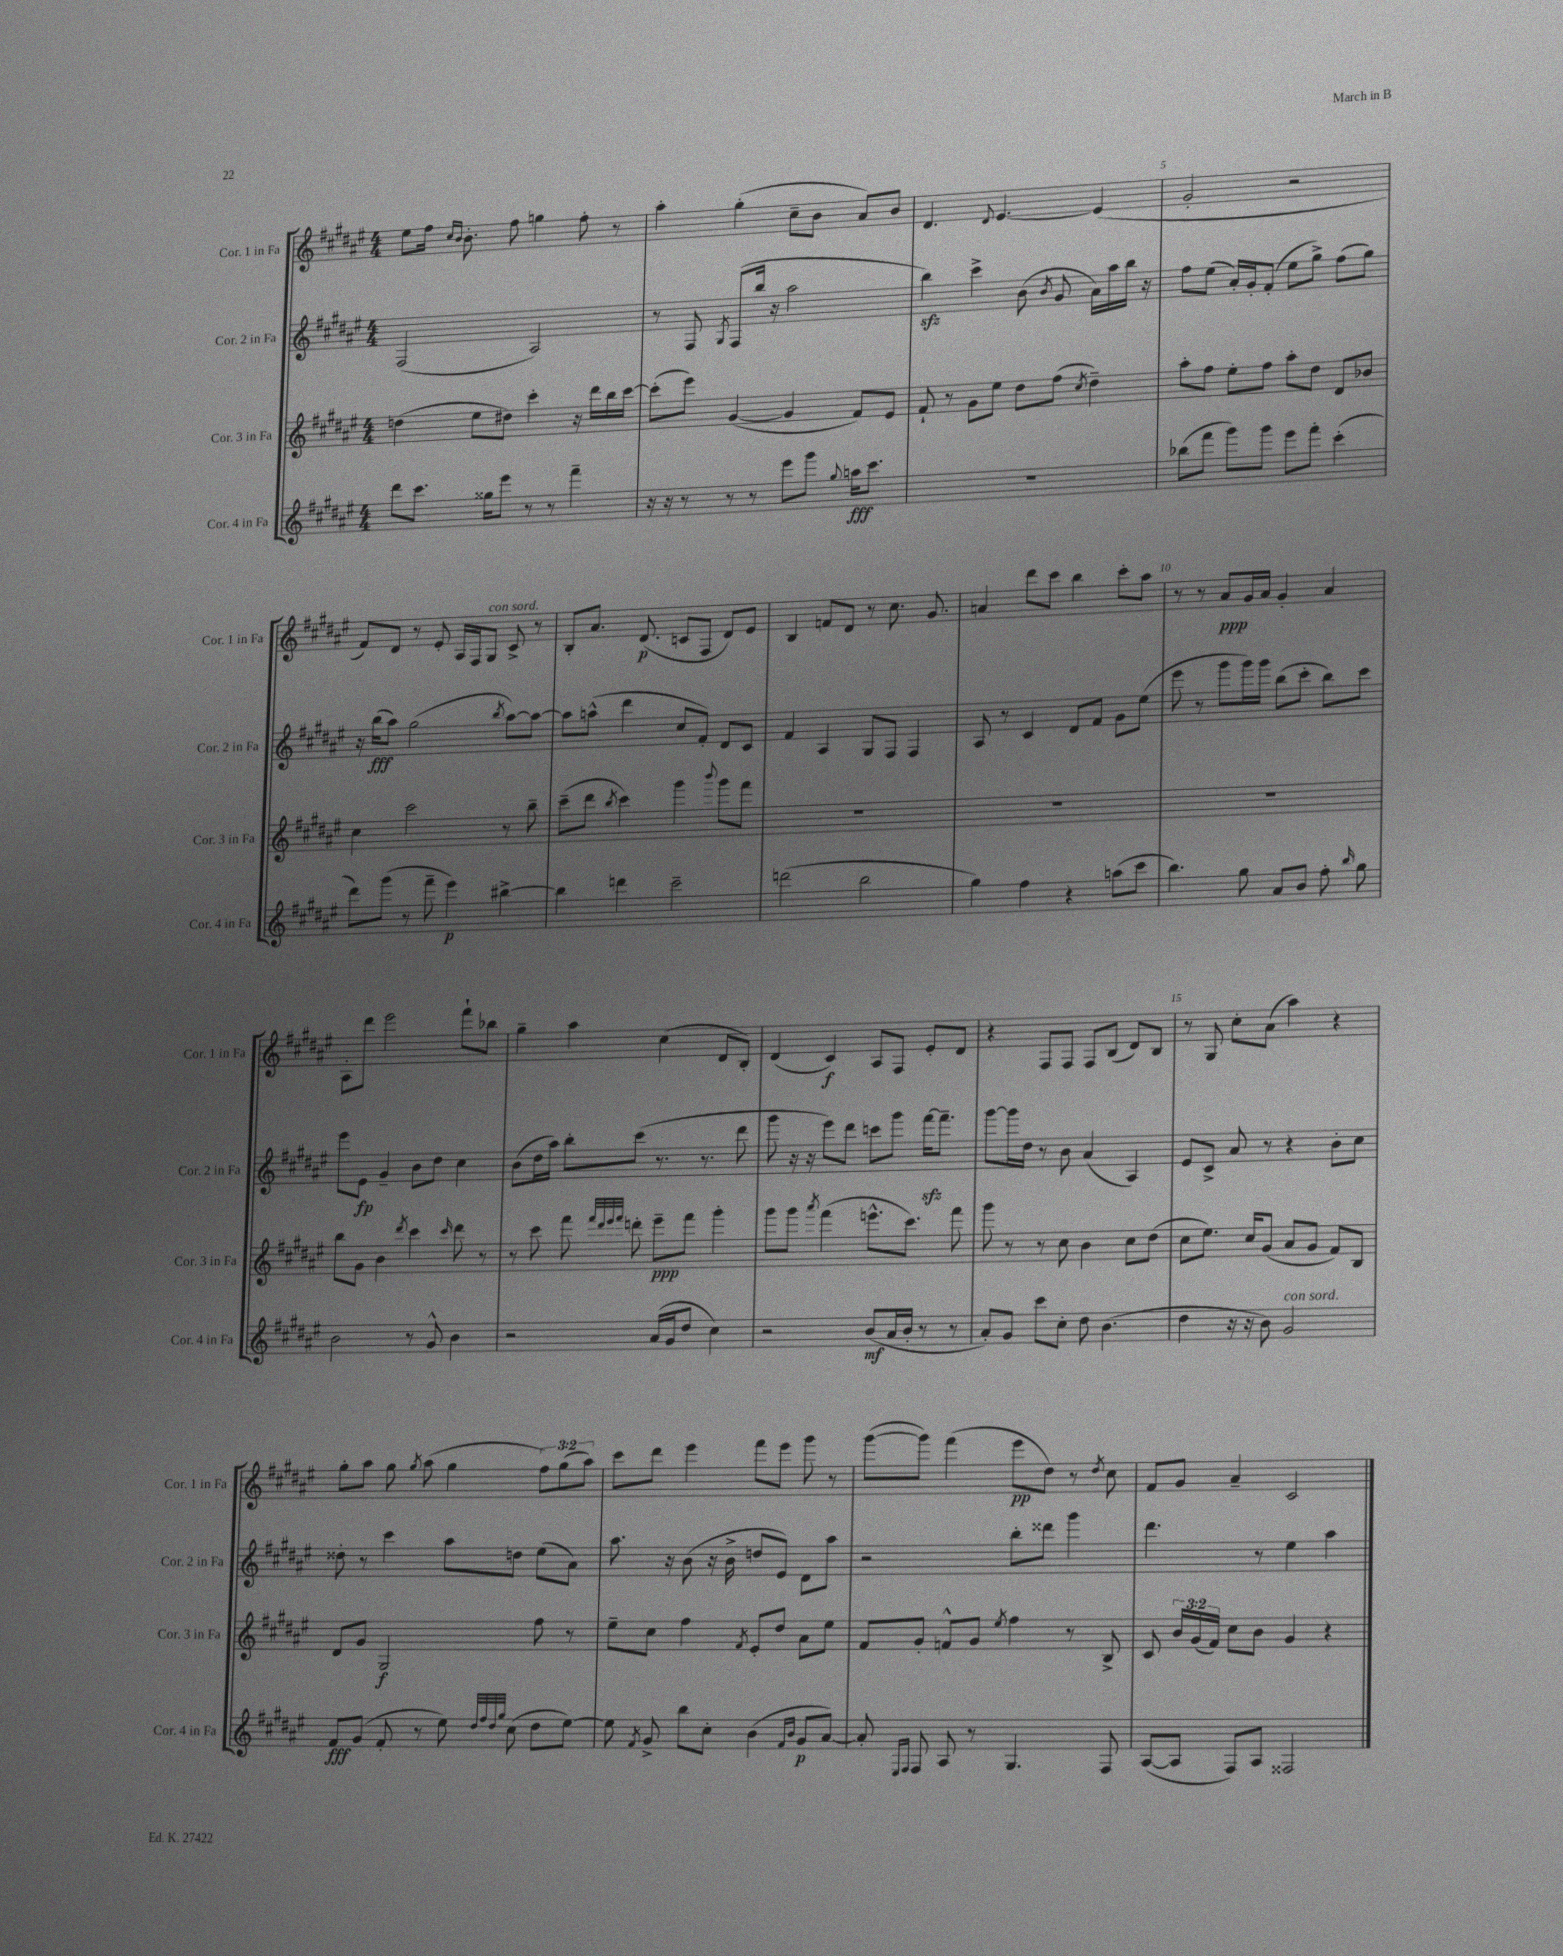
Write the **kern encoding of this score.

**kern	**kern	**kern	**kern
*staff4	*staff3	*staff2	*staff1
*clefG2	*clefG2	*clefG2	*clefG2
*k[f#c#g#d#a#e#]	*k[f#c#g#d#a#e#]	*k[f#c#g#d#a#e#]	*k[f#c#g#d#a#e#]
*M4/4	*M4/4	*M4/4	*M4/4
8ddd#\L	(4dd\	(2F#/	8ee#\L
8.ccc#\J	.	.	16ff#\Jk
.	.	.	16qqcc#/LL
.	.	.	16qqb/JJ
.	.	.	8.b'\
.	8ee#\L	.	.
16gg##\LK	.	.	.
8eee#\J	8dd#\J)	.	8ff#\
8r	4ccc#'\	2A#/)	4gg\
8r	.	.	.
4fff#~\	16r	.	8ff#'\
.	16ddd#\LL	.	.
.	16bb\	.	8r
.	[16ccc#\JJ	.	.
=	=	=	=
16r	(8ccc#'\]L	8r	4aa#'\
16r	.	.	.
8r	8eee#\J)	8F#/	.
.	.	8qG#/	.
8r	([4g#/	(8F#/L	(4gg#'\
8r	.	16bb/Jk	.
.	.	16r	.
8eee#\L	4g#/]	2aa#\	8cc#~\L
8ggg#\J	.	.	8b\J
8qqgg#/	.	.	.
16aa\LK	8f#/L)	.	8a#/L)
8.ccc#\J	.	.	.
.	8e#/J	.	8b/J
=	=	=	=
1r	8f#`/	4bb\)	4.d#/
.	8r	.	.
.	8g#\L	4ccc#^\	.
.	.	.	8qqd#/
.	8ee#\J	.	[4.e#/
.	8dd#\L	(8b\	.
.	.	8qb/	.
.	(8ff#\J	8g#/	.
.	8qcc#/	.	.
.	4dd#~\)	16a#\LL)	(4e#/]
.	.	16aa#\	.
.	.	16bb\JJ	.
.	.	16r	.
=	=	=	=
(8bb-\L	8aa#'\L	8ff#\L	2g#'/
8fff#\J	8ff#\J	(8ee#\J	.
8ggg#\L)	8ee#'\L	16a#'/LL)	.
.	.	16g#'/J	.
8ggg#\J	8ff#\J	(8f#'/J	.
8eee#\L	8aa#'\L	8ee#\L	2r
8fff#'\J	8dd#\J	8gg#^\J)	.
(4ccc#'\	8d#/L	(8ff#\L	.
.	8b-/J	8gg#\J)	.
=	=	=	=
8ddd#\L)	4cc#\	16r	8f#/L)
.	.	(16bb\LK	.
(8ggg#\J	.	8aa#\J)	8d#/J
8r	2ccc#\	(2gg#\	8r
8fff#~\	.	.	8e#'/
4eee#\)	.	.	16A#/LL
.	.	.	16F#/J
.	.	.	8G#/J
.	.	8qbb/	.
[4bb#^\	8r	[8aa#\L)	8c#^/
.	8bb~\	8aa#\_J	8r
=	=	=	=
4bb#\]	(8ccc#~\L	8aa#\]L	8B'/L
.	8ddd#\J	(8aa^^\J	8.a#/J
.	8qbb/	.	.
4ddd\	4ccc#\)	4ddd#\	.
.	.	.	(8.d#/
2ccc#~\	4ggg#\	8cc#/L	8c/L
.	.	8f#'/J)	8F#/J
.	8qqbbb/	.	.
.	8ggg#\L	8d#/L	8d#/L)
.	8fff#\J	8c#/J	8e#/J
=	=	=	=
(2ddd\	1r	4f#/	4B/
.	.	4A#/	8f/L
.	.	.	8d#/J
2bb\	.	8G#/L	8r
.	.	8F#/J	8.cc#\
.	.	4F#/	.
.	.	.	8.g#/
=	=	=	=
4gg#\)	1r	8A#/	4a/
.	.	8r	.
4ff#\	.	4c#/	8ddd#\L
.	.	.	8ccc#\J
4r	.	8d#/L	4bb\
.	.	8f#/J	.
(8aa\L	.	8g#\L	8ccc#'\L
8ccc#\J	.	(8ee#\J	8aa#\J
=	=	=	=
4.bb\)	1r	8eee#\	8r
.	.	8r	8r
.	.	8ggg#\L	8a#/L
8gg#\	.	16ggg#\L)	16g#/L
.	.	16ggg#\JJ	16a#/JJ
8a#/L	.	(8bb\L	4g#'/
8b/J	.	8ccc#'\J	.
8ff#'\	.	8bb\L)	4a#/
16qqbb/	.	.	.
8gg#\	.	8ccc#\J	.
=	=	=	=
2b\	8bb\L	8eee#\L	8A#'\L
.	8g#\J	8e#\J	8ddd#\J
.	4b\	4g#~/	2eee#\
.	8qddd#/	.	.
8r	4ccc#\	8b\L	.
8g#^^/	.	8dd#\J	.
.	16qqccc#/	.	.
4b\	8ddd#\	4cc#\	8fff#`\L
.	8r	.	8bb-\J
=	=	=	=
2r	8r	(8b\L	4gg#~\
.	8ccc#\	16dd#\L	.
.	.	16aa#\JJ)	.
.	8fff#\	8bb'\L	4aa#\
.	32qqfff#/LLL	.	.
.	32qqddd#/	.	.
.	32qqeee#/	.	.
.	32qqfff#/JJJ	.	.
.	8ddd'\	(8ccc#\J	.
(16a#/LL	8eee#~\L	8.r	(4cc#\
16g#/J	.	.	.
8dd#/J	8fff#\J	.	.
.	.	8.r	.
4cc#\)	4ggg#'\	.	8d#/L
.	.	8ddd#\	8B'/J)
=	=	=	=
2r	8ggg#\L	8ggg#\	(4d#/
.	8ggg#\J	16r	.
.	.	16r	.
.	8qaaa#/	.	.
.	(4fff#\	8eee#\L)	4c#/)
.	.	8ddd#\J	.
(8b/L	8.eee^^\L	8ccc\L	8A#/L
16a#/L	.	8ggg#\J	8F#/J
16b'/JJ	8.ccc#\J)	.	.
8r	.	[16fff#\LK	8e#'/L
.	.	8.fff#~\]J	.
8r	8fff#\	.	8d#/J
=	=	=	=
8a#'/L)	8ggg#\	[8ggg#\L	4r
8g#/J	8r	16ggg#\]L	.
.	.	16dd#\JJ	.
8ccc#\L	8r	8r	8F#/L
8cc#'\J	8cc#\	8b\	8F#/J
8dd#\	4b\	(4a#/	8F#/L
(4.b\	.	.	(8B/J
.	8cc#\L	4A#/)	8d#/L)
.	(8dd#\J	.	8B/J
=	=	=	=
4dd#\	8cc#\L	8e#/L	8r
.	8.ee#\J)	8c#^/J	8G#/
16r	.	8a#/	8cc#'\L
16r	16cc#/LK	.	.
8b\)	(8g#/J	8r	(8a#\J
2g#/	8a#/L	4r	4aa#\)
.	8g#/J	.	.
.	8f#/L)	8b'\L	4r
.	8B/J	8cc#\J	.
=	=	=	=
8f#/L	8d#/L	8dd##'\	8gg#'\L
(8g#/J	8g#/J	8r	8aa#\J
8f#'/	2G#/	4ccc#\	8gg#\
.	.	.	8qgg#/
8r	.	.	(8aa#\
8ee#\)	.	8aa#\L	4gg#\
32qqdd#/LLL	.	.	.
32qqff#/	.	.	.
32qqdd#/	.	.	.
32qqgg#/JJJ	.	.	.
(8cc#\	.	8dd\J	.
8dd#\L	8ff#\	(8ee#\L	12ff#\L)
.	.	.	(12gg#\
[8ee#\J)	8r	8a#\J)	.
.	.	.	12aa#\J)
=	=	=	=
8ee#\]	8ee#~\L	8.aa#\	8ccc#\L
8qf#/	.	.	.
8g#^/	8cc#\J	.	8ddd#\J
.	.	16r	.
8bb\L	4ff#\	(8b\	4eee#\
8cc#'\J	.	16r	.
.	.	16b^\	.
.	8qf#/	.	.
(4b\	8e#'/L	8dd/L	8fff#\L
.	8dd#/J	8e#/J)	8eee#\J
16qqf#/LL	.	.	.
16qqb/JJ	.	.	.
8g#/L	8a#\L	8d#\L	8ggg#\
[8a#/J)	8ee#\J	8aa#\J	8r
=	=	=	=
8a#'/]	8f#/L	2r	([8ggg#\L
16qqE#/LL	.	.	.
16qqF#/JJ	.	.	.
8F#/	8g#'/J	.	8ggg#\]J)
8A#/	8f^^/L	.	(4fff#\
8r	8g#/J	.	.
.	8qee#/	.	.
4.G#/	4ff#\	8bb'\L	8eee#\L
.	.	8ddd##\J	8dd#\J)
.	8r	4ggg#\	8r
.	.	.	8qdd#/
8F#/	8B^/	.	8cc#\
=	=	=	=
([8A#/L	8c#/	4.ddd#\	8f#/L
8A#/]J	24b/LL	.	8g#/J
.	(24g#/	.	.
.	24f#/JJ)	.	.
8F#/L)	8cc#\L	.	4a#~/
8A#/J	8b\J	8r	.
2F##/	4g#/	4ee#\	2c#/
.	4r	4aa#\	.
==	==	==	==
*-	*-	*-	*-
